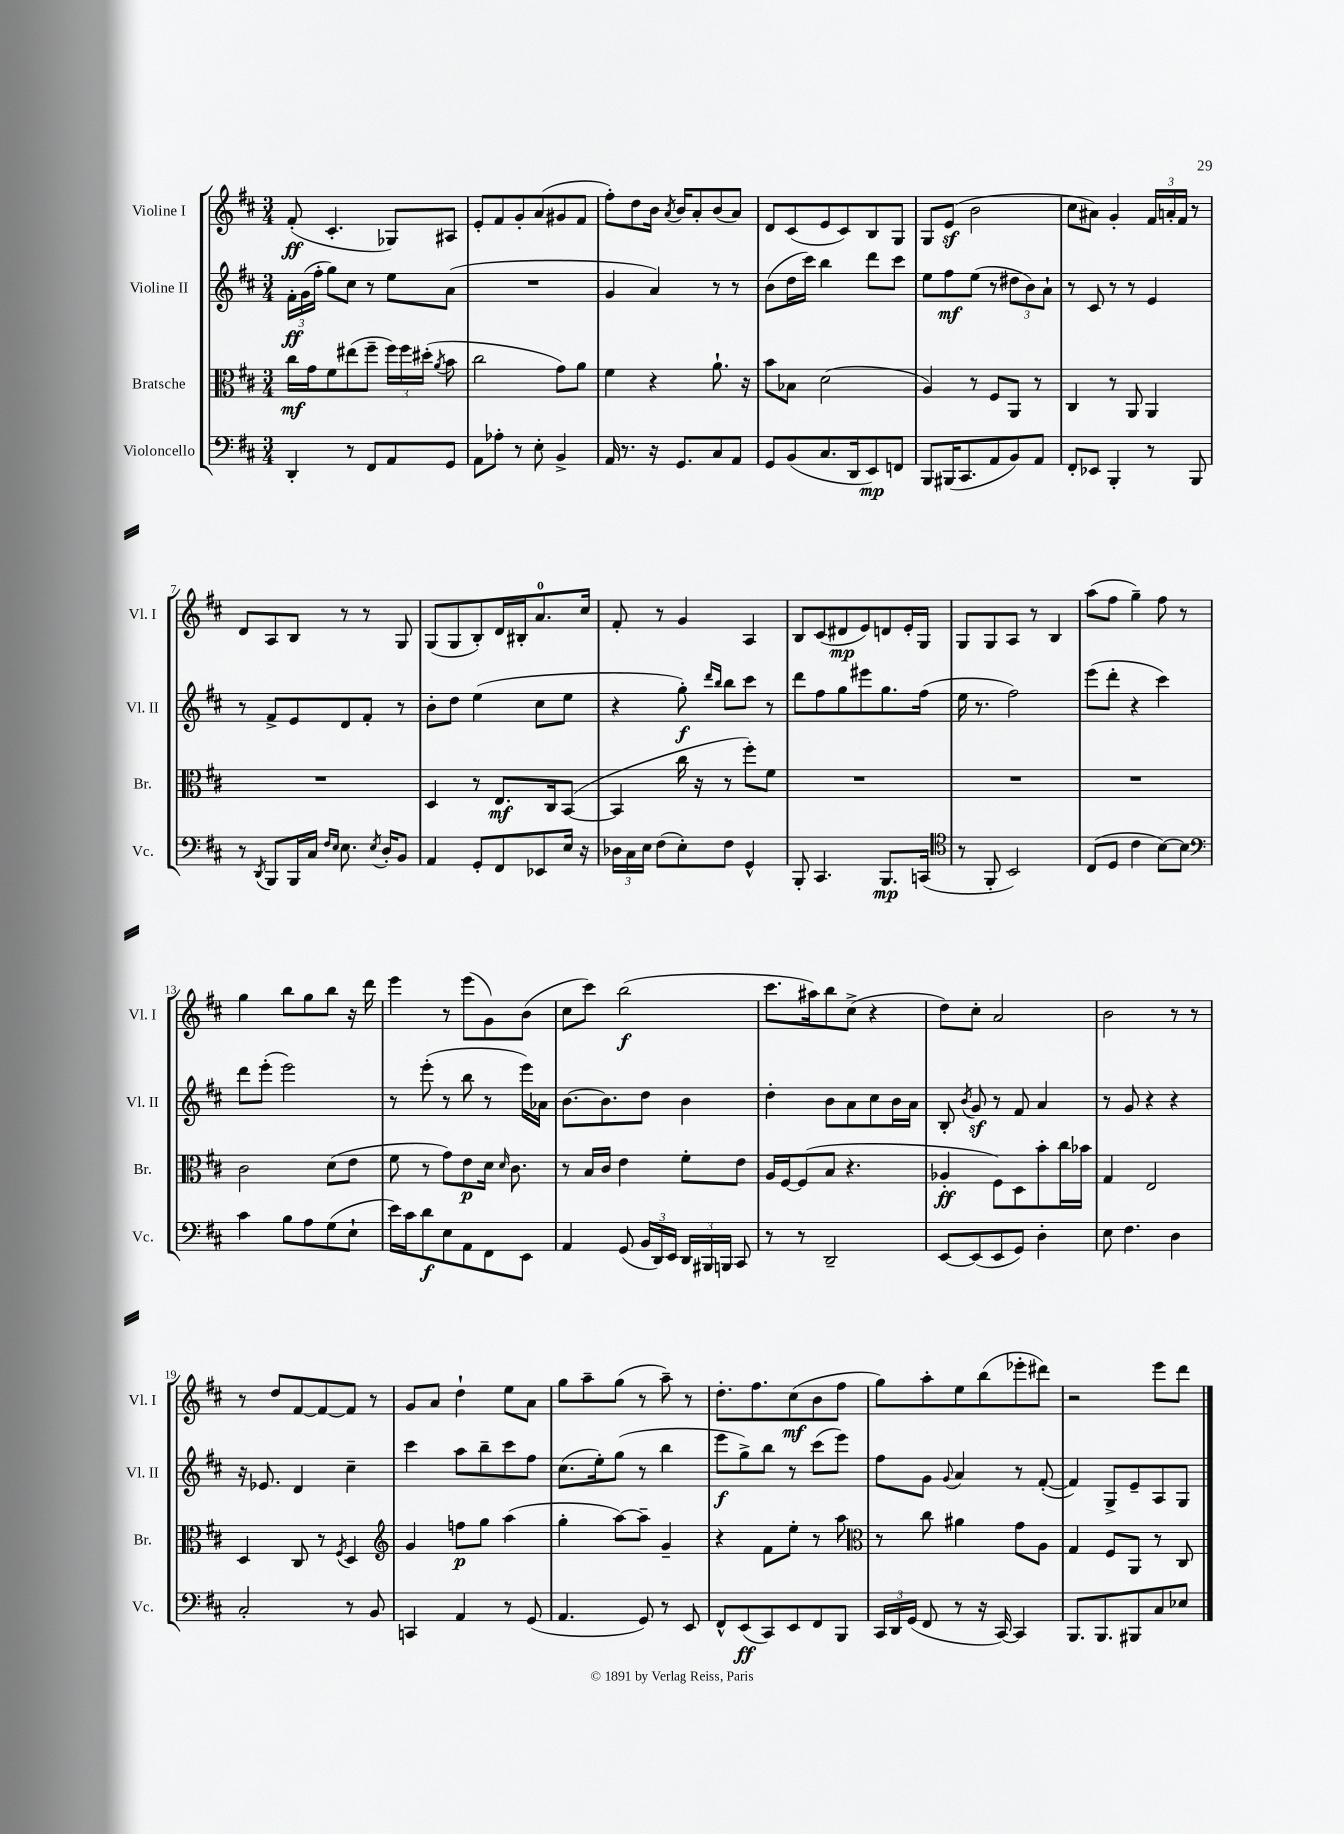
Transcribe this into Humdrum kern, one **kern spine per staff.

**kern	**kern	**kern	**kern
*staff4	*staff3	*staff2	*staff1
*clefF4	*clefC3	*clefG2	*clefG2
*k[f#c#]	*k[f#c#]	*k[f#c#]	*k[f#c#]
*M3/4	*M3/4	*M3/4	*M3/4
4DD'/	16cc#\LL	24f#'\LL	(8f#'/
.	.	(24g\	.
.	16g\J	.	.
.	.	24ff#'\JJ	.
.	8f#\	8gg\L)	4.c#'/
8r	(8ee#\	8cc#\J	.
8FF#/L	8ff#~\J	8r	.
8AA/	24ff#\LL)	8ee\L	8G-/L)
.	24ff#\	.	.
.	(24dd#'\JJ	.	.
.	8qa/	.	.
8GG/J	8b\	(8a\J	8A#/J
=	=	=	=
8AA\L	2cc#\	2.r	8e'/L
8A-'\J	.	.	8f#/
8r	.	.	8g'/
8E'\	.	.	(8a/
4BB^/	8g\L)	.	8g#/
.	8a\J	.	8f#/J
=	=	=	=
16AA/	4f#\	4g/	8ff#'\L)
8.r	.	.	.
.	.	.	8dd\
16r	4r	4a/)	16b\Jk
.	.	.	8qa/
8.GG/L	.	.	16b/LK
.	.	.	8a'/
8C#/	8.a`\	8r	(8b/
8AA/J	.	8r	8a/J)
.	16r	.	.
=	=	=	=
8GG/L	8b\L	(8b\L	8d/L
(8BB/	8B-\J	16dd\L	(8c#/
.	.	16ccc#\JJ)	.
8.C#/	(2d\	4bb\	8e/
.	.	.	8c#/)
16DD/k	.	.	.
8EE/)	.	8ddd\L	8B/
8FF/J	.	8ccc#\J	8G/J
=	=	=	=
8BBB/L	4A/)	8ee\L	8G/L
(16BBB#/K	.	8ff#\	(8e/J
8.CC#/	.	.	.
.	8r	(8ee\J	2b\
8AA/	8F#/L	8r	.
8BB/)	8AA/J	12dd#\L	.
.	.	12b\)	.
8AA/J	8r	.	.
.	.	12a`\J	.
=	=	=	=
8FF#'/L	4C#/	8r	8cc#\L
8EE-/J	.	8c#/	8a#\J)
4BBB'/	8r	8r	4g'/
.	8AA/	8r	.
8r	4AA/	4e/	24f#/LL
.	.	.	24a'/
.	.	.	24f#/JJ
8BBB/	.	.	8r
=	=	=	=
8r	2.r	8r	8d/L
8qDD/	.	.	.
8BBB/L	.	8f#^/L	8A/
16BBB/L	.	8e/	8B/J
16C#/JJ	.	.	.
16qqF#/LL	.	.	.
16qqE/JJ	.	.	.
8.E\	.	8d/	8r
.	.	8f#'/J	8r
8qE/	.	.	.
16D'/LK	.	.	.
8BB/J	.	8r	8G/
=	=	=	=
4AA/	4D/	8b'\L	(8G/L
.	.	8dd\J	8G/
8GG'/L	8r	(4ee\	8B'/)
8FF#/	8.E/L	.	16d/L
.	.	.	16B#'/J
8EE-/	.	8cc#\L	8.a/
.	16C#/k	.	.
16E/Jk	([8BB/J	8ee\J	.
16r	.	.	16cc#/Jk
=	=	=	=
24D-\LL	4BB/]	4r	8f#'/
24C#\	.	.	.
24E\JJ	.	.	.
(8F#\L	.	.	8r
8E'\)	16cc#\	8gg'\)	4g/
.	16r	.	.
.	.	16qqddd/LL	.
.	.	16qqbb/JJ	.
8F#\J	8r	8bb\L	.
4GG^^/	8ff#'\L)	8ccc#\J	4A/
.	8f#\J	8r	.
=	=	=	=
8BBB'/	2.r	8ddd\L	8B/L
4.CC#/	.	8ff#\	(8c#/
.	.	8gg\	8d#/
.	.	8eee#\	8e/)
8.BBB/L	.	8.gg\	8d/
.	.	.	16e'/L
(16CC/Jk	.	(16ff#\Jk	16G/JJ
=	=	=	=
*clefC4	*	*	*
8r	2.r	16ee\	8G/L
.	.	8.r	.
8FF#'/	.	.	8G/
2BB/)	.	2ff#\)	8A/J
.	.	.	8r
.	.	.	4B/
=	=	=	=
(8C#/L	2.r	(8eee\L	(8aa\L
8D/J	.	8ddd'\J	8ff#\J
4c#\	.	4r	4gg~\)
[8B\L)	.	4ccc#\)	8ff#\
8B\]J	.	.	8r
=	=	=	=
*clefF4	*	*	*
4c#\	2c#\	8ddd\L	4gg\
.	.	(8eee'\J	.
8B\L	.	2eee\)	8bb\L
8A\	.	.	8gg\
(8G\	(8d\L	.	8bb\J
8E`\J	8e\J	.	16r
.	.	.	16ddd\
=	=	=	=
16e\LL)	8f#\	8r	4eee\
16c#\J	.	.	.
8d\	8r	(8eee'\	.
8E\	8g\L)	8r	8r
8AA\	8e\	8bb\	(8eee\L
8FF#\	16d\Jk	8r	8g\)
.	16qqd/	.	.
.	8.c#\	.	.
8EE\J	.	16eee\LL)	(8b\J
.	.	16a-\JJ	.
=	=	=	=
4AA/	8r	[8.b\L	8cc#\L
.	16B/LL	.	8ccc#\J)
.	16c#/JJ	8.b\]	.
(8GG/	4e\	.	(2bb\
24BB/LL	.	8dd\J	.
24DD/)	.	.	.
24EE/JJ	.	.	.
24DD/LL	8f#'\L	4b\	.
24BBB#/	.	.	.
24BBB/JJ	.	.	.
8CC#/	8e\J	.	.
=	=	=	=
8r	16A/LL	4dd'\	8.ccc#\L
.	[16F#/J	.	.
8r	(8F#/]	.	.
.	.	.	16aa#\k)
2DD~/	8B/J	8b\L	8bb\
.	4.r	8a\	(8cc#^\J
.	.	8cc#\	4r
.	.	16b\L	.
.	.	16a\JJ	.
=	=	=	=
[8EE/L	4A-'/	8B'/	8dd\L)
.	.	8qb/	.
(8EE/]	.	8g/	8cc#'\J
8EE/	8F#\L)	8r	2a/
8GG/J)	8D\	8f#/	.
4D'\	8b'\	4a/	.
.	16cc#\L	.	.
.	16b-\JJ	.	.
=	=	=	=
8E\	4G/	8r	2b\
4.F#\	.	8g/	.
.	2E/	4r	.
4D\	.	4r	8r
.	.	.	8r
=	=	=	=
2C#'/	4D/	16r	8r
.	.	8.e-/	.
.	.	.	8dd/L
.	8C#/	4d/	[8f#/
.	8r	.	8f#/_
.	8qF#/	.	.
8r	4D/	4cc#~\	8f#/]J
8BB/	.	.	8r
=	=	=	=
*	*clefG2	*	*
4CC/	4g/	4ccc#\	8g/L
.	.	.	8a/J
4AA/	8ff\L	8aa\L	4dd`\
.	8gg\J	8bb~\	.
8r	(4aa\	8ccc#\	8ee\L
(8GG/	.	8ff#\J	8a\J
=	=	=	=
4.AA/	4gg'\	(8.cc#\L	8gg\L
.	.	.	8aa~\
.	.	16ee'\k)	.
.	[8aa\L)	(8gg\J	(8gg\J
8GG/)	8aa~\]J	8r	8r
8r	4g~/	4bb\	8aa~\)
8EE/	.	.	8r
=	=	=	=
8FF#^^/L	4r	8eee\L	8.dd'\L
(8EE/	.	8gg^\)	.
.	.	.	8.ff#\
8CC#/)	8f#\L	8bb\J	.
8EE/	8ee'\J	8r	(8cc#\
8FF#/	8r	(8ccc#\L	8b\
8BBB/J	8aa\	8eee\J)	8ff#\J
=	=	=	=
*	*clefC3	*	*
24CC#/LL	8r	8ff#\L	8gg\L)
24DD/	.	.	.
(24GG/JJ	.	.	.
8FF#/	8cc#\	8g\J	8aa'\
.	.	8qqg/	.
8r	4a#\	4a/	8ee\
16r	.	.	(8bb\
[16CC#/)	.	.	.
4CC#/]	8g\L	8r	8eee-'\
.	8A\J	([8f#'/	8ddd#\J)
=	=	=	=
8.BBB/L	4G/	4f#/])	2r
8.BBB/	.	.	.
.	8F#/L	8G^/L	.
8BBB#/	8AA/J	8e~/	.
8C#/	8r	8A/	8eee\L
8E-/J	8C#/	8G/J	8ddd\J
==	==	==	==
*-	*-	*-	*-
